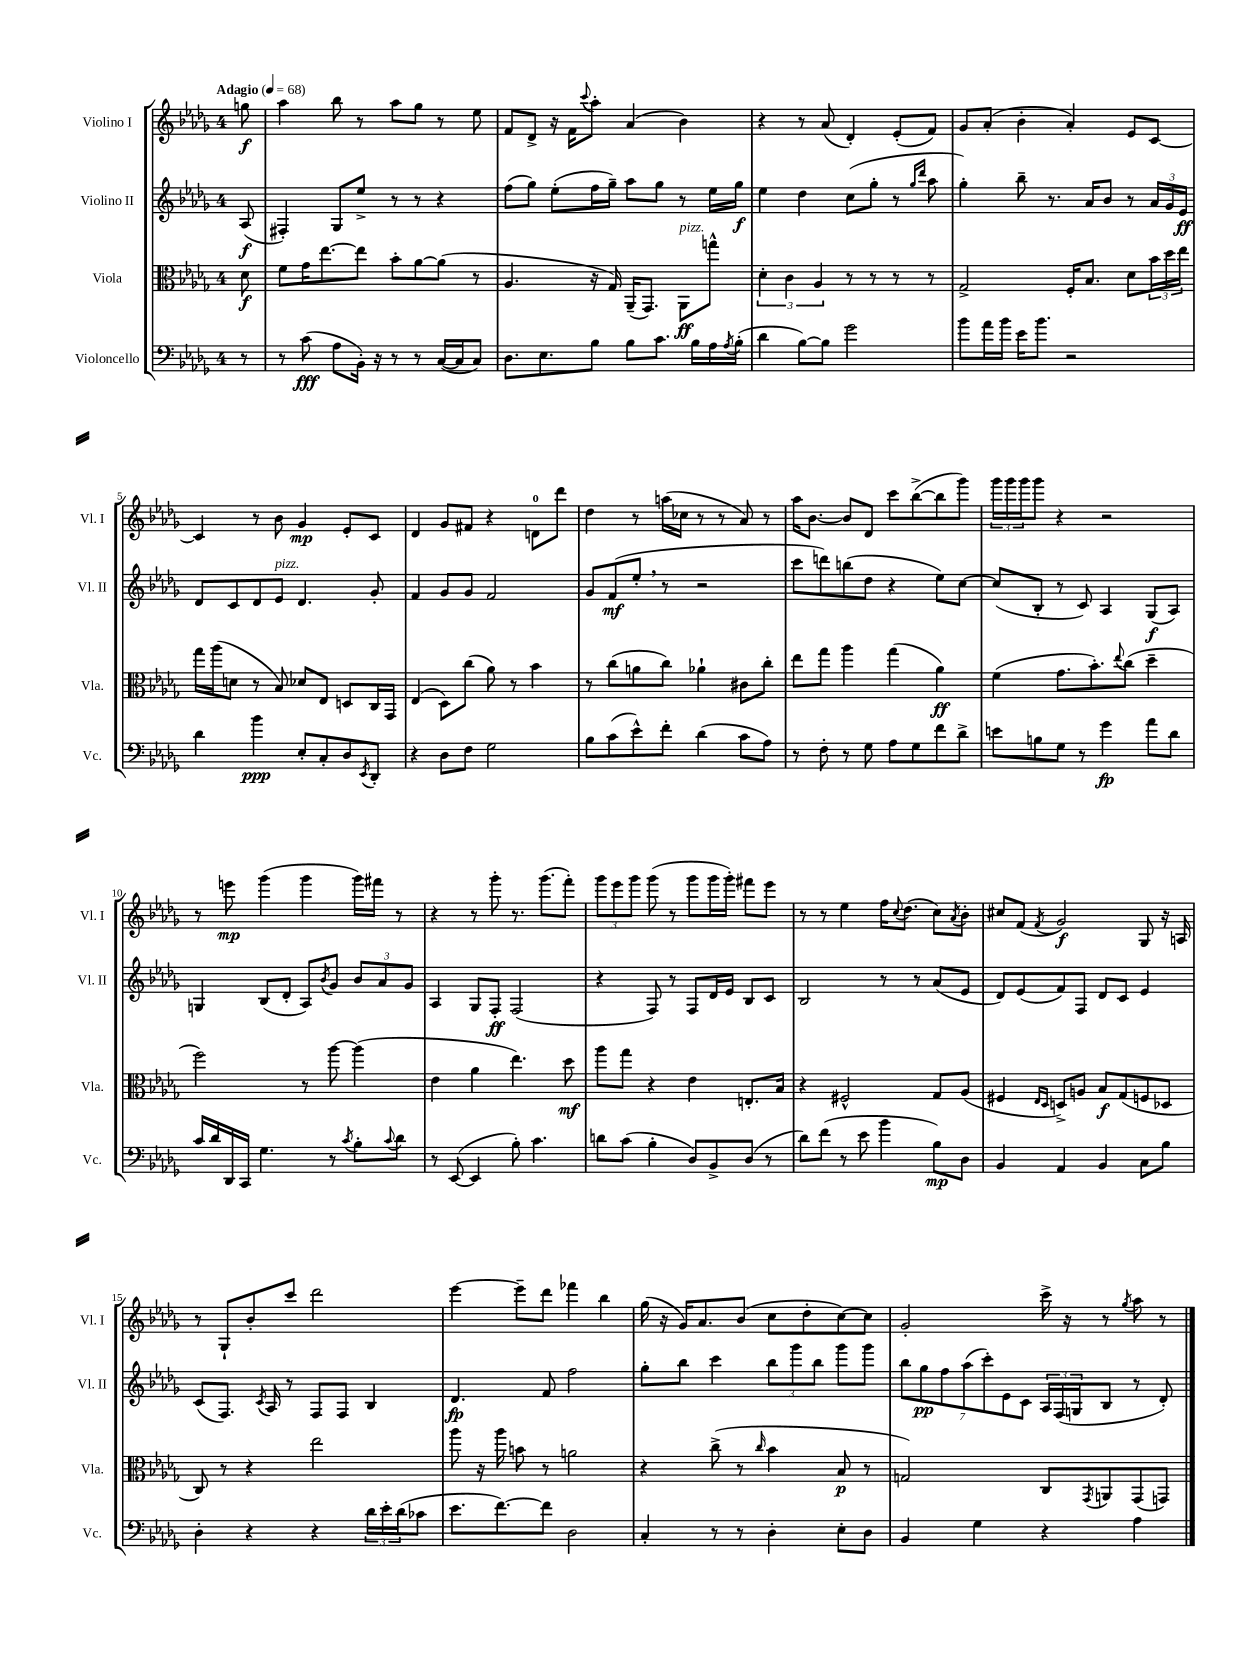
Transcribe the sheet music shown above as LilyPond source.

<<
\new StaffGroup <<
\new Staff = "s0" \with { instrumentName = "Violino I" shortInstrumentName = "Vl. I" } {
    \clef treble \key des \major \once \override Staff.TimeSignature.style = #'single-digit \time 4/4 \partial 8 \tempo "Adagio" 4 = 68
    g''8\f |
    aes''4 bes''8 r8 aes''8 ges''8 r8 ees''8 |
    f'8 des'8-> r16 f'16 \appoggiatura { c'''8 } aes''8-. aes'4( bes'4) |
    r4 r8 aes'8( des'4-.) ees'8-.( f'8) |
    ges'8 aes'8-.( bes'4-. aes'4-.) ees'8 c'8~ |
    c'4 r8 bes'8 ges'4\mp ees'8-. c'8 |
    des'4 ges'8 fis'8 r4 d'8-0 des'''8 |
    des''4 r8 a''16( ces''16 r8 r8 aes'8) r8 |
    aes''16 bes'8.~ bes'8 des'8 c'''8 bes''8~->( bes''8 ges'''8) |
    \tuplet 3/2 { ges'''16 ges'''16 ges'''16 } ges'''8 r4 r2 |
    r8 e'''8\mp ges'''4( ges'''4 ges'''16) fis'''16 r8 |
    r4 r8 ges'''8-. r8. ges'''8.( f'''8-.) |
    \tuplet 3/2 { ges'''8 ees'''8 ges'''8 } ges'''8( r8 ges'''8 ges'''16 ges'''16-.) fis'''8 ees'''8 |
    r8 r8 ees''4 f''16 \appoggiatura { c''8 } des''8.( c''8) \acciaccatura { aes'8 } bes'8-. |
    cis''8 f'8( \acciaccatura { f'8 } ges'2\f) ges8 r16 a16 |
    r8 ges8-! bes'8-. c'''8 des'''2 |
    ees'''4~ ees'''8-- des'''8 fes'''4 bes''4 |
    ges''16( r16 ges'16) aes'8. bes'8( c''8 des''8-. c''8~) c''8 |
    ges'2-. c'''16-> r16 r8 \acciaccatura { ges''8 } aes''8 r8 \bar "|." |
}
\new Staff = "s1" \with { instrumentName = "Violino II" shortInstrumentName = "Vl. II" } {
    \clef treble \key des \major \once \override Staff.TimeSignature.style = #'single-digit \time 4/4 \partial 8
    aes8\f( |
    fis4-.) ges8 ees''8-> r8 r8 r4 |
    f''8( ges''8) ees''8-.( f''16 ges''16--) aes''8 ges''8 r8 ees''16 ges''16\f |
    ees''4 des''4 c''8( ges''8-. r8 \grace { ges''16 des'''16 } aes''8 |
    ges''4-.) bes''8-- r8. aes'16 bes'8 r8 \tuplet 3/2 { aes'16 ges'16 ees'16\ff } |
    des'8 c'8 des'8 ees'8^\markup { \italic "pizz." } des'4. ges'8-. |
    f'4 ges'8 ges'8 f'2 |
    ges'8 f'8\mf( ees''8-. \breathe r8 r2 |
    c'''8 d'''8) b''8( des''8 r4 ees''8) c''8~ |
    c''8( bes8-. r8 c'8) aes4 ges8\f( aes8) |
    g4 bes8( des'8-. aes8) \acciaccatura { bes'8 } ges'8 \tuplet 3/2 { bes'8 aes'8 ges'8 } |
    aes4 ges8 f8-.\ff f2( |
    r4 f8) r8 f8 des'16 ees'16 bes8 c'8 |
    bes2 r8 r8 aes'8( ees'8 |
    des'8) ees'8( f'8) f8 des'8 c'8 ees'4 |
    c'8( f8.) \acciaccatura { c'8 } aes16 r8 f8 f8 bes4 |
    des'4.\fp f'8 f''2 |
    ges''8-. bes''8 c'''4 \tuplet 3/2 { bes''8 ges'''8 bes''8 } ges'''8 ges'''8 |
    \tuplet 7/4 { bes''8 ges''8\pp f''8 aes''8( c'''8-.) ees'8 c'8 } \tuplet 3/2 { aes16 f16( g16 } bes8 r8 des'8-.) \bar "|." |
}
\new Staff = "s2" \with { instrumentName = "Viola" shortInstrumentName = "Vla." } {
    \clef alto \key des \major \once \override Staff.TimeSignature.style = #'single-digit \time 4/4 \partial 8
    des'8\f |
    f'8 ges'16 ees''8.~ ees''8 bes'8-. aes'8~ aes'8( r8 |
    aes4. r16 ges16) aes,16--( ges,8.) aes,8\ff^\markup { \italic "pizz." } g''8-^ |
    \tuplet 3/2 { des'4-. c'4 aes4 } r8 r8 r8 r8 |
    ges2-> f16-. bes8. des'8 \tuplet 3/2 { bes'16 des''16 ees''16 } |
    ges''16 aes''16( d'8 r8 bes8) des'8 ees8 d8 c16 ges,16 |
    ees4( des8) c''8( aes'8) r8 bes'4 |
    r8 c''8( a'8 c''8) aes'4-! cis'8 c''8-. |
    ees''8 ges''8 aes''4 ges''4( aes'4\ff) |
    f'4( ges'8. bes'8.-.) \appoggiatura { ees''8 } c''8( des''4-- |
    f''2) r8 aes''8~ aes''4( |
    ees'4 aes'4 ees''4.) des''8\mf |
    aes''8 ges''8 r4 ees'4 e8.-. bes16 |
    r4 fis2-^ ges8 aes8( |
    fis4 \grace { ees16 des16 } d8->) a8 bes8\f ges8( f8 des8 |
    c8) r8 r4 ees''2 |
    aes''8 r16 aes''16 b'8 r8 a'2 |
    r4 c''8->( r8 \grace { c''16 } bes'4 bes8\p r8 |
    g2) c8 \acciaccatura { ges,8 } a,8 ges,8( g,8) \bar "|." |
}
\new Staff = "s3" \with { instrumentName = "Violoncello" shortInstrumentName = "Vc." } {
    \clef bass \key des \major \once \override Staff.TimeSignature.style = #'single-digit \time 4/4 \partial 8
    r8 |
    r8 c'8\fff( aes8 bes,16-.) r16 r8 r8 c16~( c16 c8) |
    des8. ees8. bes8 bes8 c'8. bes16 aes16 \acciaccatura { aes8 } bes16-.( |
    des'4 bes8~) bes8 ges'2 |
    bes'8 aes'16 bes'16 ees'16 bes'8. r2 |
    des'4 bes'4\ppp ees8-. c8-. des8 \acciaccatura { ees,8 } des,8-. |
    r4 des8 f8 ges2 |
    bes8 c'8( ees'8-^) f'8-. des'4( c'8 aes8) |
    r8 f8-. r8 ges8 aes8 ges8 f'8 des'8-> |
    e'8 b8 ges8 r8 ges'4\fp aes'8 des'8 |
    c'16 des'16 des,16 c,16 ges4. r8 \acciaccatura { c'8 } bes8-. \appoggiatura { c'8 } des'8 |
    r8 ees,8~( ees,4 bes8-.) c'4. |
    d'8 c'8( bes4-. des8) bes,8-> des8( r8 |
    des'8) f'8( r8 ees'8 bes'4 bes8\mp) des8 |
    bes,4 aes,4 bes,4 c8 bes8 |
    des4-. r4 r4 \tuplet 3/2 { des'16 ees'16-. des'16( } ces'8 |
    ees'8. f'8.~) f'8 des2 |
    c4-. r8 r8 des4-. ees8-. des8 |
    bes,4 ges4 r4 aes4 \bar "|." |
}
>>
>>
